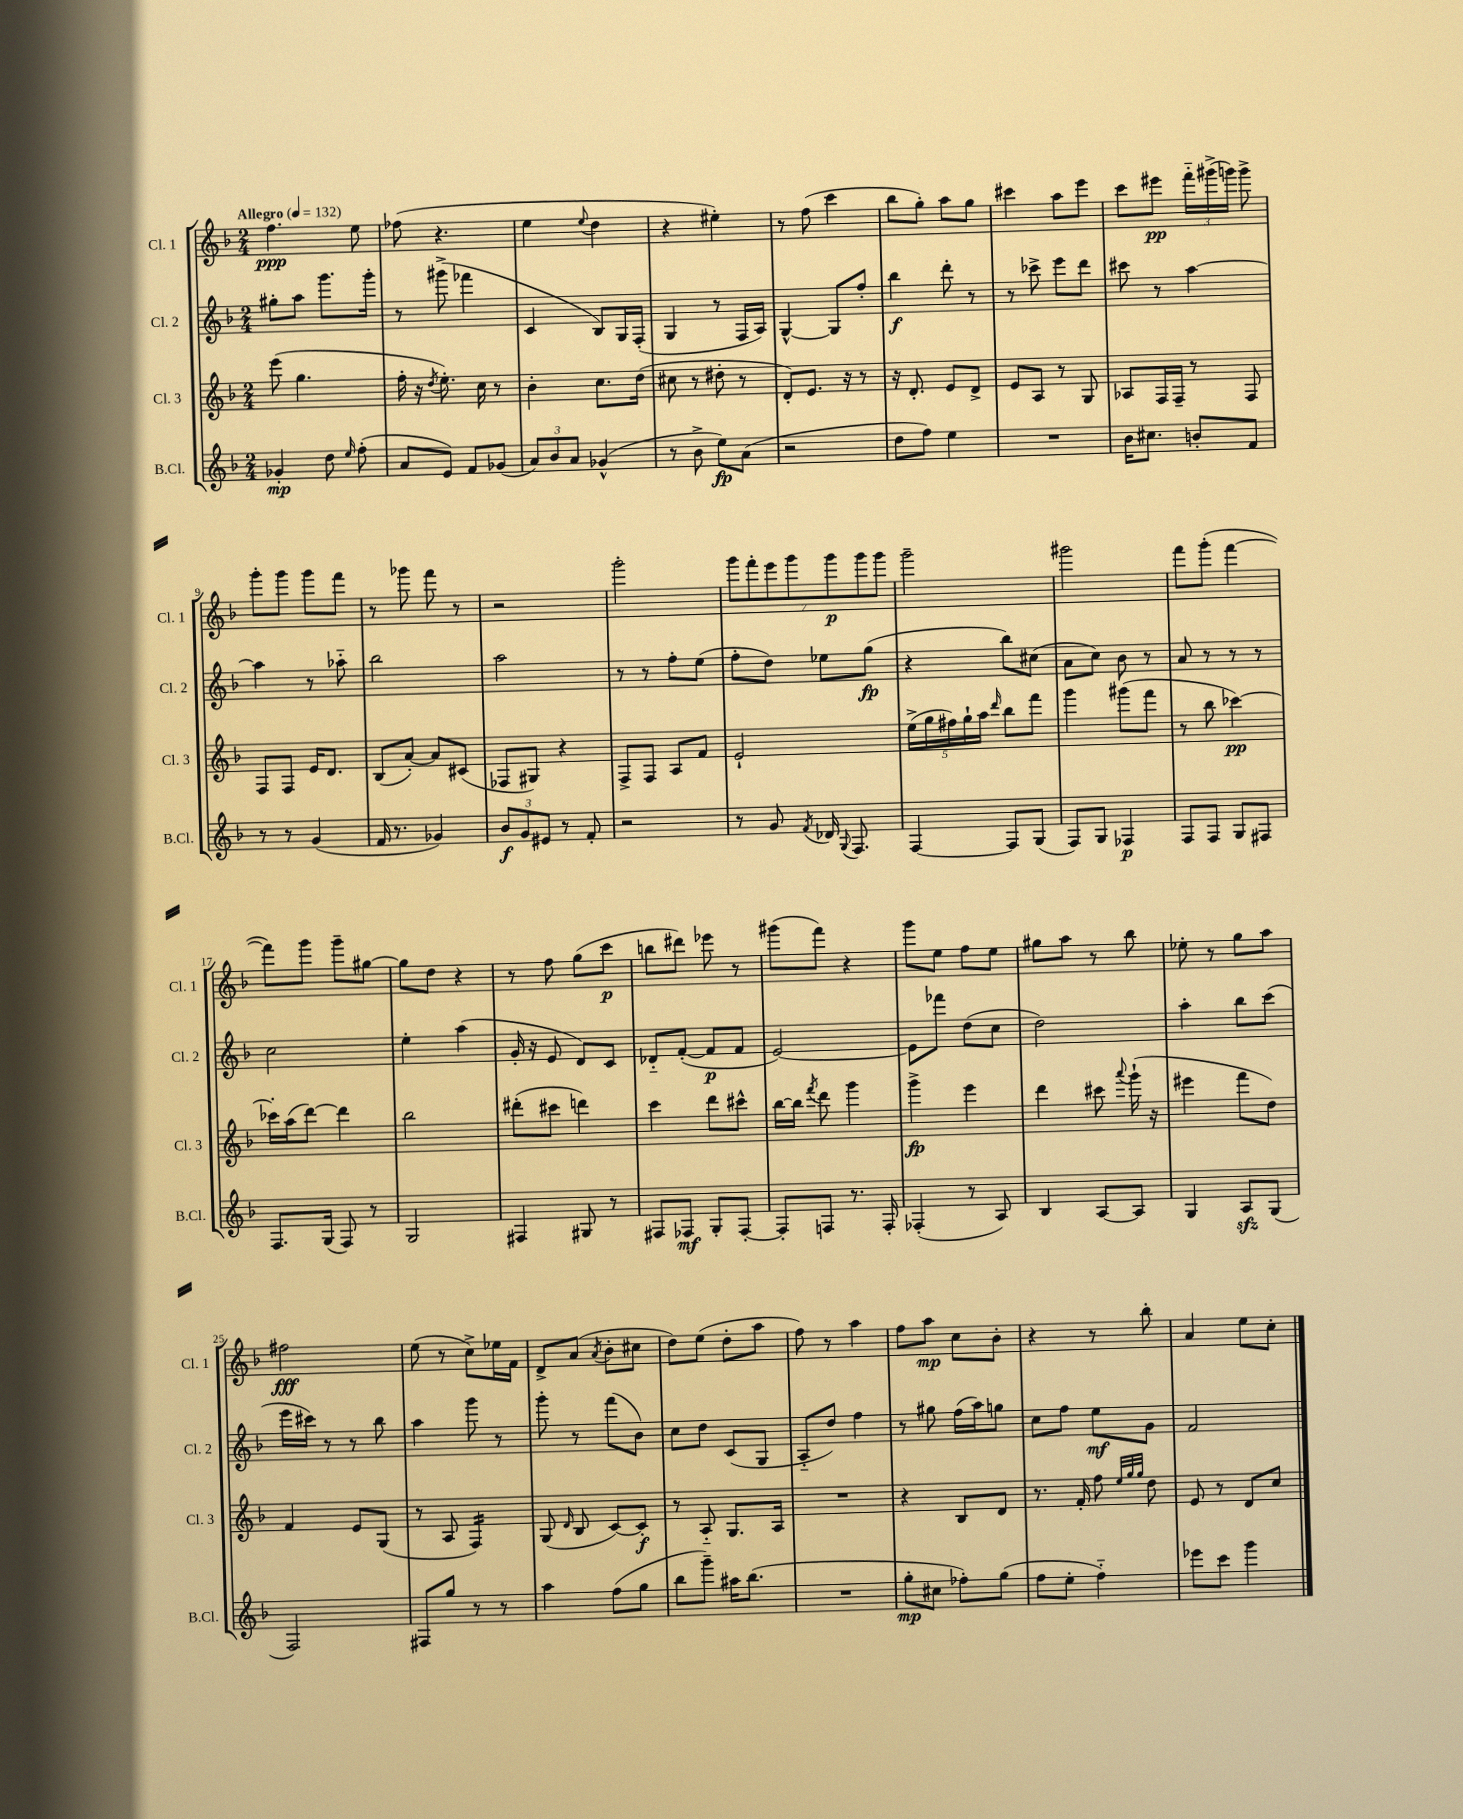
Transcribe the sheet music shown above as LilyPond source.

<<
\new StaffGroup <<
\new Staff = "s0" \with { instrumentName = "Cl. 1" shortInstrumentName = "Cl. 1" } {
    \clef treble \key f \major \numericTimeSignature \time 2/4 \tempo "Allegro" 4 = 132
    \autoBeamOff f''4.\ppp e''8 |
    fes''8( r4. |
    e''4 \appoggiatura { e''8 } d''4 |
    r4 eis''4-.) |
    r8 f''8( c'''4 |
    bes''8[ g''8]-.) a''8[ g''8] |
    cis'''4 a''8[ e'''8] |
    c'''8[ eis'''8]\pp \tuplet 3/2 { f'''16[-_ gis'''16->( g'''16]) } g'''8-> |
    g'''8[-. g'''8] g'''8[ f'''8] |
    r8 ges'''8 f'''8 r8 |
    r2 |
    g'''2-. |
    \tuplet 7/4 { g'''8[ f'''8-. e'''8 g'''8 g'''8\p g'''8 g'''8] } |
    g'''2-- |
    gis'''2 |
    f'''8[ g'''8]-.( f'''4~ |
    f'''8[) g'''8] g'''8[-- gis''8]~ |
    gis''8[ d''8] r4 |
    r8 f''8 g''8[( c'''8]\p |
    b''8[ dis'''8]) ees'''8 r8 |
    gis'''8[( f'''8]) r4 |
    g'''8[ e''8] f''8[ e''8] |
    gis''8[ a''8] r8 bes''8 |
    ees''8-. r8 g''8[ a''8] |
    fis''2\fff |
    e''8( r8 c''8[->) ees''16 f'16] |
    d'8[-> a'8]( \acciaccatura { a'8 } bes'8[-. cis''8] |
    d''8[) e''8]( d''8[-. a''8] |
    f''8) r8 a''4 |
    f''8[ a''8]\mp c''8[ bes'8]-. |
    r4 r8 bes''8-. |
    a'4 e''8[ c''8]-. \bar "|." |
}
\new Staff = "s1" \with { instrumentName = "Cl. 2" shortInstrumentName = "Cl. 2" } {
    \clef treble \key f \major \numericTimeSignature \time 2/4
    \autoBeamOff gis''8[-. a''8] g'''8.[ g'''16]-. |
    r8 gis'''8->( fes'''4 |
    c'4 bes8[) g16 f16]-.( |
    g4 r8 f16[ a16]) |
    g4~-^ g8[ f''8]-. |
    bes''4\f d'''8-. r8 |
    r8 ces'''8-> e'''8[ d'''8] |
    cis'''8 r8 a''4~ |
    a''4 r8 aes''8-_ |
    bes''2 |
    a''2 |
    r8 r8 f''8[-. e''8]( |
    f''8[-. d''8]) ees''8[ g''8]\fp( |
    r4 bes''8[) cis''8]( |
    a'8[ c''8]) bes'8 r8 |
    a'8 r8 r8 r8 |
    c''2 |
    e''4-. a''4( |
    g'16-. r16 e'8 d'8[) c'8] |
    des'8[-_ f'8]~-.( f'8[\p f'8] |
    e'2~) |
    e'8[ fes'''8] d''8[( c''8] |
    d''2) |
    a''4-. bes''8[ c'''8]( |
    e'''16[ cis'''16]) r8 r8 bes''8 |
    a''4 g'''8 r8 |
    g'''8-. r8 f'''8[( bes'8]) |
    c''8[ d''8] c'8[( g8] |
    a8[-_ d''8]) f''4 |
    r8 gis''8 f''16[( a''16) g''8] |
    c''8[ f''8] e''8[\mf g'8] |
    f'2 \bar "|." |
}
\new Staff = "s2" \with { instrumentName = "Cl. 3" shortInstrumentName = "Cl. 3" } {
    \clef treble \key f \major \numericTimeSignature \time 2/4
    \autoBeamOff e'''8( g''4. |
    f''16-. r16 \acciaccatura { d''8 } e''8.-.) c''16 r8 |
    bes'4-. c''8.[ d''16]( |
    cis''8 r8 dis''8-. r8 |
    d'8[-.) e'8.] r16 r8 |
    r16 d'8.-. e'8[ d'8]-> |
    e'8[ a8] r8 g8 |
    aes8[ f16 f16]-- r8 f8 |
    f8[ f8] e'16[ d'8.] |
    bes8[( a'8]~-.) a'8[ cis'8]( |
    fes8[ gis8]) r4 |
    f8[-> f8] a8[ f'8] |
    e'2-! |
    \tuplet 5/4 { e''16[->( g''16 fis''16) g''16-! a''16] } \grace { d'''16 } bes''8[ f'''8] |
    g'''4 gis'''8[( f'''8] |
    r8 bes''8 ces'''4~\pp) |
    ces'''16[-. a''16( d'''8]~) d'''4 |
    bes''2 |
    dis'''8[-.( cis'''8] d'''4) |
    c'''4 d'''8[ cis'''8]-^ |
    bes''16[~ bes''16] \acciaccatura { f'''8 } d'''8 g'''4 |
    g'''4->\fp e'''4 |
    d'''4 cis'''8 \appoggiatura { a'''8 } g'''16-!( r16 |
    eis'''4 f'''8[ d''8]) |
    f'4 e'8[ g8]( |
    r8 a8 f4:16) |
    g8( \grace { d'16 } bes8 c'8[~) c'8]-.\f |
    r8 a8-_ g8.[ a16] |
    R2 |
    r4 bes8[ d'8] |
    r8. f'16-. f''8 \grace { e''32[ g''32 g''32] } d''8 |
    e'8 r8 d'8[ c''8] \bar "|." |
}
\new Staff = "s3" \with { instrumentName = "B.Cl." shortInstrumentName = "B.Cl." } {
    \clef treble \key f \major \numericTimeSignature \time 2/4
    \autoBeamOff ges'4-.\mp d''8 \grace { e''16 } f''8-.( |
    a'8[ e'8]) f'8[ ges'8]( |
    \tuplet 3/2 { a'8[) bes'8 a'8] } ges'4-^( |
    r8 bes'8-> e''8[\fp) a'8]( |
    r2 |
    d''8[ f''8]) e''4 |
    R2 |
    bes'16[ cis''8.] b'8[-. f'8] |
    r8 r8 g'4( |
    f'16 r8. ges'4) |
    \tuplet 3/2 { bes'8[\f g'8 eis'8] } r8 f'8-. |
    r2 |
    r8 g'8 \acciaccatura { f'8 } des'16 \appoggiatura { g8 } f8. |
    f4~ f8[ g8]( |
    f8[) g8] fes4\p |
    f8[ f8] g8[ fis8] |
    f8.[ g16]( f8) r8 |
    g2 |
    fis4 gis8 r8 |
    fis8[ fes8]\mf g8[-. fes8]~-. |
    fes8[-. f8] r8. f16-. |
    fes4-.( r8 a8) |
    bes4 a8[~ a8] |
    g4 a8[\sfz g8]( |
    f2) |
    fis8[ g''8] r8 r8 |
    a''4 f''8[( g''8] |
    bes''8[ g'''8]--) ais''16[ bes''8.]( |
    R2 |
    g''8[-.\mp cis''8] fes''8[-.) g''8]( |
    f''8[ e''8]-. f''4-_) |
    ees'''8[ c'''8] g'''4 \bar "|." |
}
>>
>>
